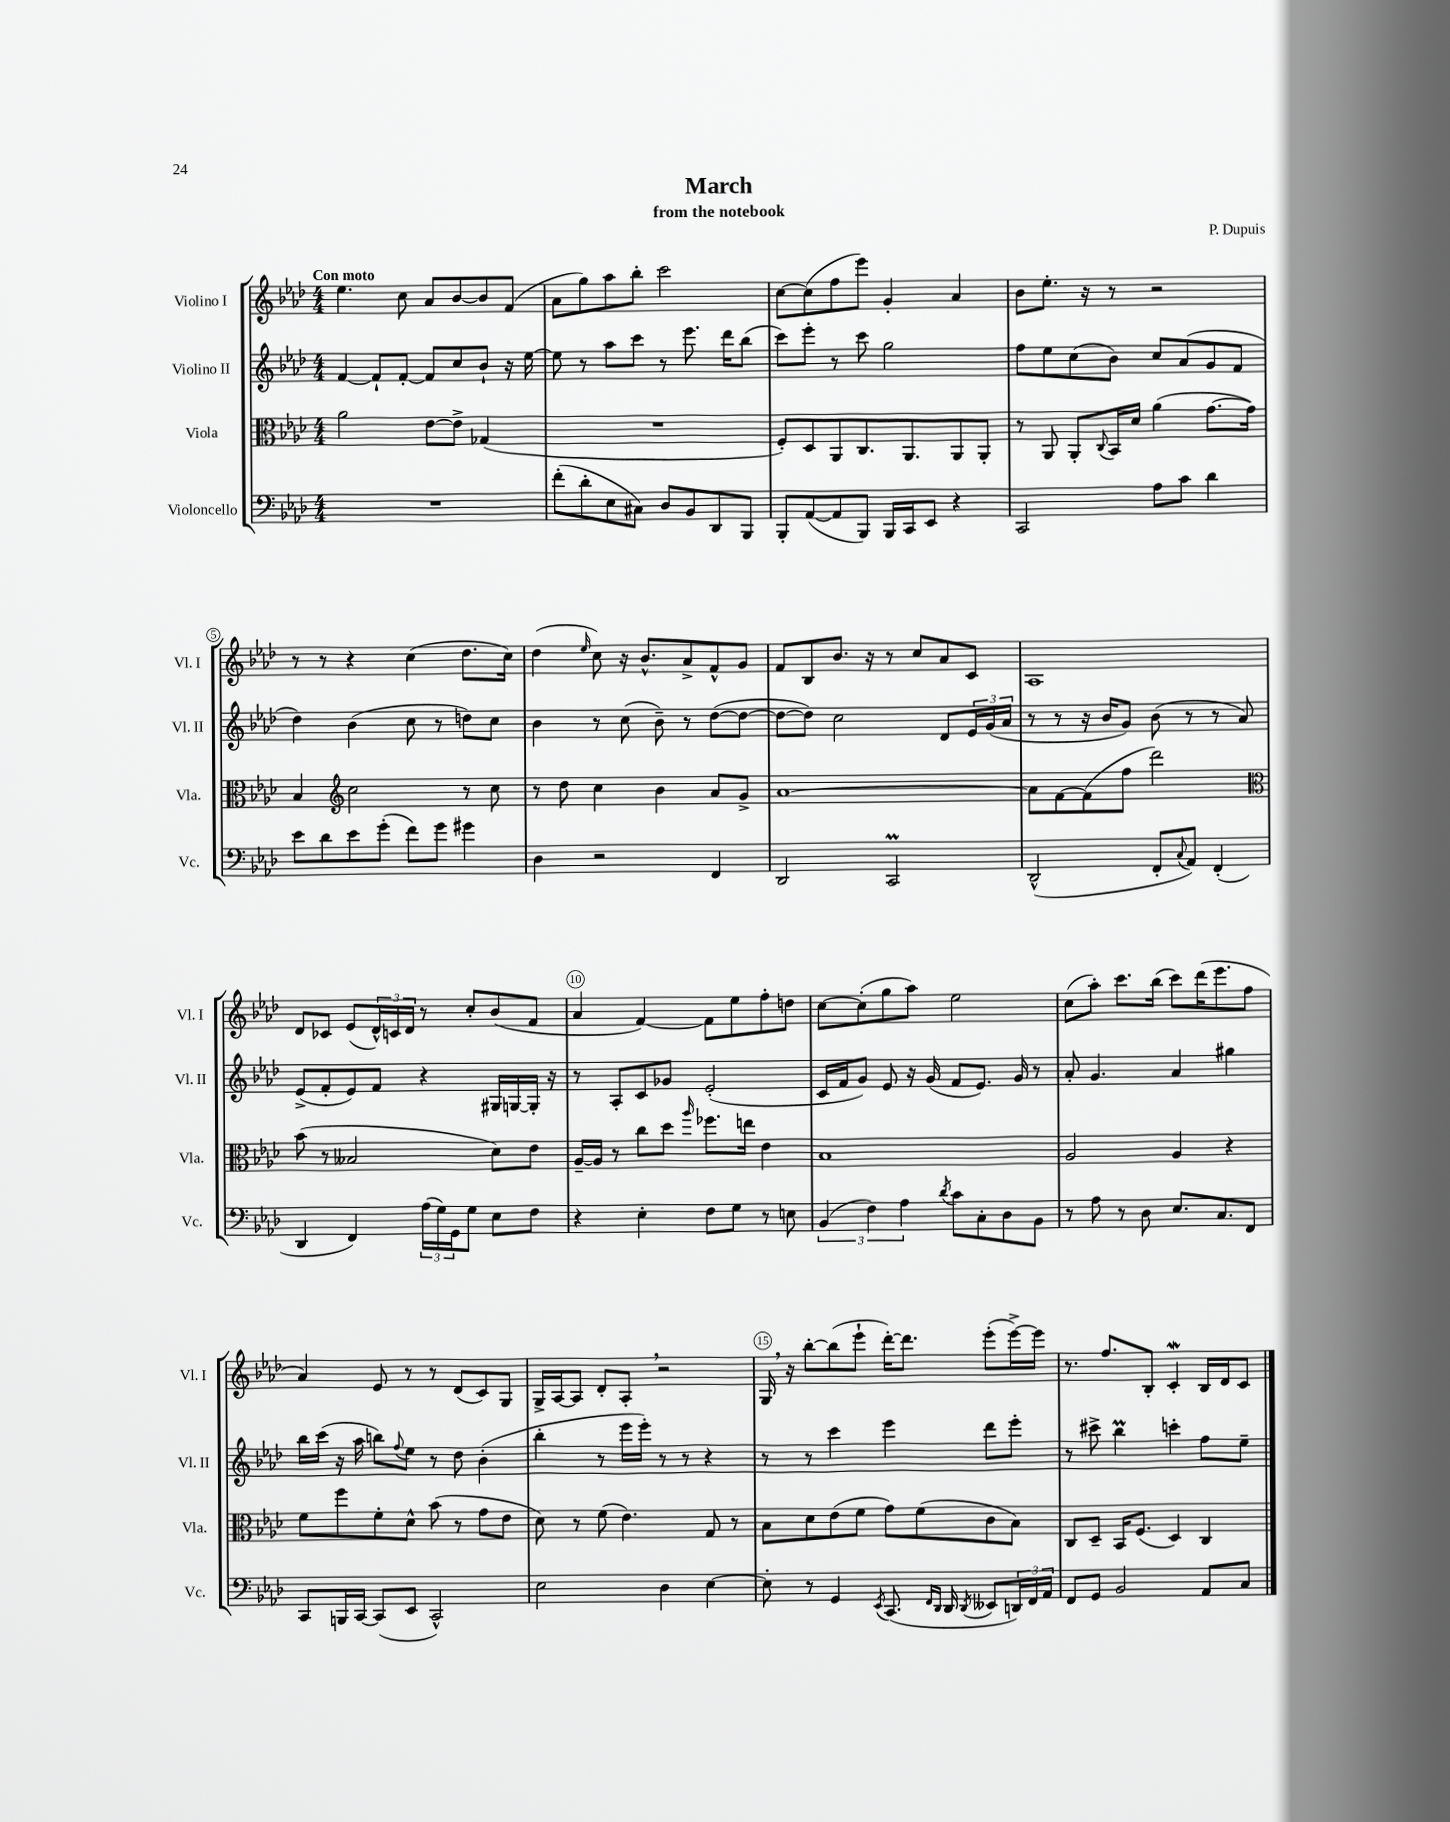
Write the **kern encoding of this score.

**kern	**kern	**kern	**kern
*staff4	*staff3	*staff2	*staff1
*clefF4	*clefC3	*clefG2	*clefG2
*k[b-e-a-d-]	*k[b-e-a-d-]	*k[b-e-a-d-]	*k[b-e-a-d-]
*M4/4	*M4/4	*M4/4	*M4/4
1r	2a-	[4f	4.ee-
.	.	8f`]	.
.	.	[8f'	8cc
.	[8e-	8f]	8a-
.	8e-^]	8cc	[8b-
.	(4G-	8b-`	8b-]
.	.	16r	(8f
.	.	[16ee-	.
=	=	=	=
(8f'	1r	8ee-]	8a-
8d-'	.	8r	8gg)
8E-	.	8aa-	8aa-
8C#)	.	8ccc	8bb-'
8D-	.	8r	2ccc
8BB-	.	8.eee-	.
8DD-	.	.	.
.	.	16ddd-	.
8BBB-	.	(8bb-	.
=	=	=	=
8BBB-'	8F')	8ccc)	[8cc
([8AA-	8D-	8eee-'	(8cc]
8AA-]	8AA-	8r	8ff
8BBB-)	8.C	8ccc	8eee-)
16BBB-	.	2gg	4g'
16CC	8.AA-	.	.
8EE-	.	.	.
4r	8AA-	.	4a-
.	8AA-'	.	.
=	=	=	=
2CC	8r	8ff	8b-
.	8AA-	8ee-	8.ee-'
.	8AA-'	(8cc	.
.	.	.	16r
.	8qqC	.	.
.	16BB-	8b-)	8r
.	16d-	.	.
8A-	(4a-	8cc	2r
8c	.	(8a-	.
4d-	[8.g	8g	.
.	.	8f	.
.	16g])	.	.
=	=	=	=
8e-	4B-	4dd-)	8r
8d-	.	.	8r
*	*clefG2	*	*
8e-	2cc	(4b-	4r
(8g'	.	.	.
8f)	.	8cc	(4cc
8g	.	8r	.
4g#	8r	8dd)	8.dd-
.	8cc	8cc	.
.	.	.	16cc)
=	=	=	=
4D-	8r	4b-	(4dd-
.	8dd-	.	.
.	.	.	16qqee-
2r	4cc	8r	8cc)
.	.	(8cc	16r
.	.	.	8.b-^^
.	4b-	8b-~)	.
.	.	8r	8a-^
4FF	8a-	([8dd-	8f^^
.	8g^	8dd-_	8g
=	=	=	=
2DD-	[1a-	8dd-_	8f
.	.	8dd-])	8B-
.	.	2cc	8.b-
.	.	.	16r
2CC	.	.	8r
.	.	.	8cc
.	.	8d-	8a-
.	.	24e-	8c
.	.	(24g	.
.	.	24a-	.
=	=	=	=
(2DD-^^	8a-]	8r	1A-
.	[8f	8r	.
.	(8f]	16r	.
.	.	16b-	.
.	8ff	8g)	.
8FF'	2ddd-)	(8b-	.
8qqC	.	.	.
8AA-)	.	8r	.
(4FF'	.	8r	.
.	.	8a-)	.
=	=	=	=
*	*clefC3	*	*
4DD-	(8b-	(8e-^	8d-
.	8r	8f'	8c-
4FF)	2B--	8e-)	(8e-
.	.	8f	24d-^^)
.	.	.	24c
.	.	.	24d-
(24A-	.	4r	8r
24G)	.	.	.
24GG	.	.	.
8G	.	.	8cc'
8E-	8d-)	16G#	(8b-
.	.	[16G	.
8F	8e-	16G']	8f
.	.	16r	.
=	=	=	=
4r	[16A-~	8r	4a-
.	16A-]	.	.
.	8r	8A-'	.
4E-'	8cc	8c	[4f)
.	8dd-	8g-	.
.	16qqaa-	.	.
8F	8.ff-	(2e-'	8f]
8G	.	.	8ee-
.	16ee	.	.
8r	4e-	.	8ff'
8E	.	.	8dd
=	=	=	=
(6BB-	1B-	16c	[8cc
.	.	16f	.
.	.	8g)	(8cc']
6F)	.	.	.
.	.	8e-	8gg
6A-	.	.	.
.	.	16r	8aa-)
.	.	(16g	.
8qd-	.	.	.
8c	.	8f	2ee-
8C'	.	8.e-)	.
8D-	.	.	.
.	.	16g	.
8BB-	.	8r	.
=	=	=	=
8r	2A-	8a-'	(8cc
8A-	.	4.g	8aa-')
8r	.	.	8.ccc
8D-	.	.	.
.	.	.	(16bb-
8.E-	4A-	4a-	8ccc)
.	.	.	(16ddd-
8.C	.	.	8.eee-
.	4r	4gg#	.
8FF	.	.	8ff
=	=	=	=
8CC	8f	16bb-	4a-)
.	.	(16ccc	.
16BBB	8ff	16r	.
[16CC	.	16aa-	.
(8CC]	8f'	8bb)	8e-
.	.	8qqff	.
8EE-	8d-^^	8ee-	8r
2CC^^)	(8b-	8r	8r
.	8r	8dd-	(8d-
.	8g	(4b-'	8c)
.	8e-	.	8G
=	=	=	=
2E-	8d-)	4bb-'	16G^
.	.	.	[16A-
.	8r	.	8A-]
.	(8f	8r	8d-'
.	4.e-)	16eee-	8A-'
.	.	16eee-')	.
4D-	.	8r	2r
.	.	8r	.
[4E-	8G	4r	.
.	8r	.	.
=	=	=	=
8E-']	8B-	8r	16G
.	.	.	16r
8r	8d-	8r	[8bb-'
4GG	(8e-	4ccc	(8bb-]
.	8f	.	8eee-`
8qEE-	.	.	.
(8.CC	8g)	4eee-	[16ddd-')
.	.	.	8.ddd-]
.	(8f	.	.
16qqFF	.	.	.
16qqDD-	.	.	.
16DD-	.	.	.
8qDD-	.	.	.
8EE--	8c	8ddd-	(8eee-'
24DD)	8B-)	8eee-'	[16eee-^)
24FF	.	.	.
.	.	.	16eee-]
24AA-	.	.	.
=	=	=	=
8FF	8C	8r	8.r
8GG	8D-~	8ccc#^	.
.	.	.	8.ff
2BB-	16BB-	4bb-	.
.	(8.F	.	.
.	.	.	8B-'
.	4D-)	4ccc'	4c'
8AA-	4C	8ff	16B-
.	.	.	16d-
8C	.	8ee-~	8c
==	==	==	==
*-	*-	*-	*-
